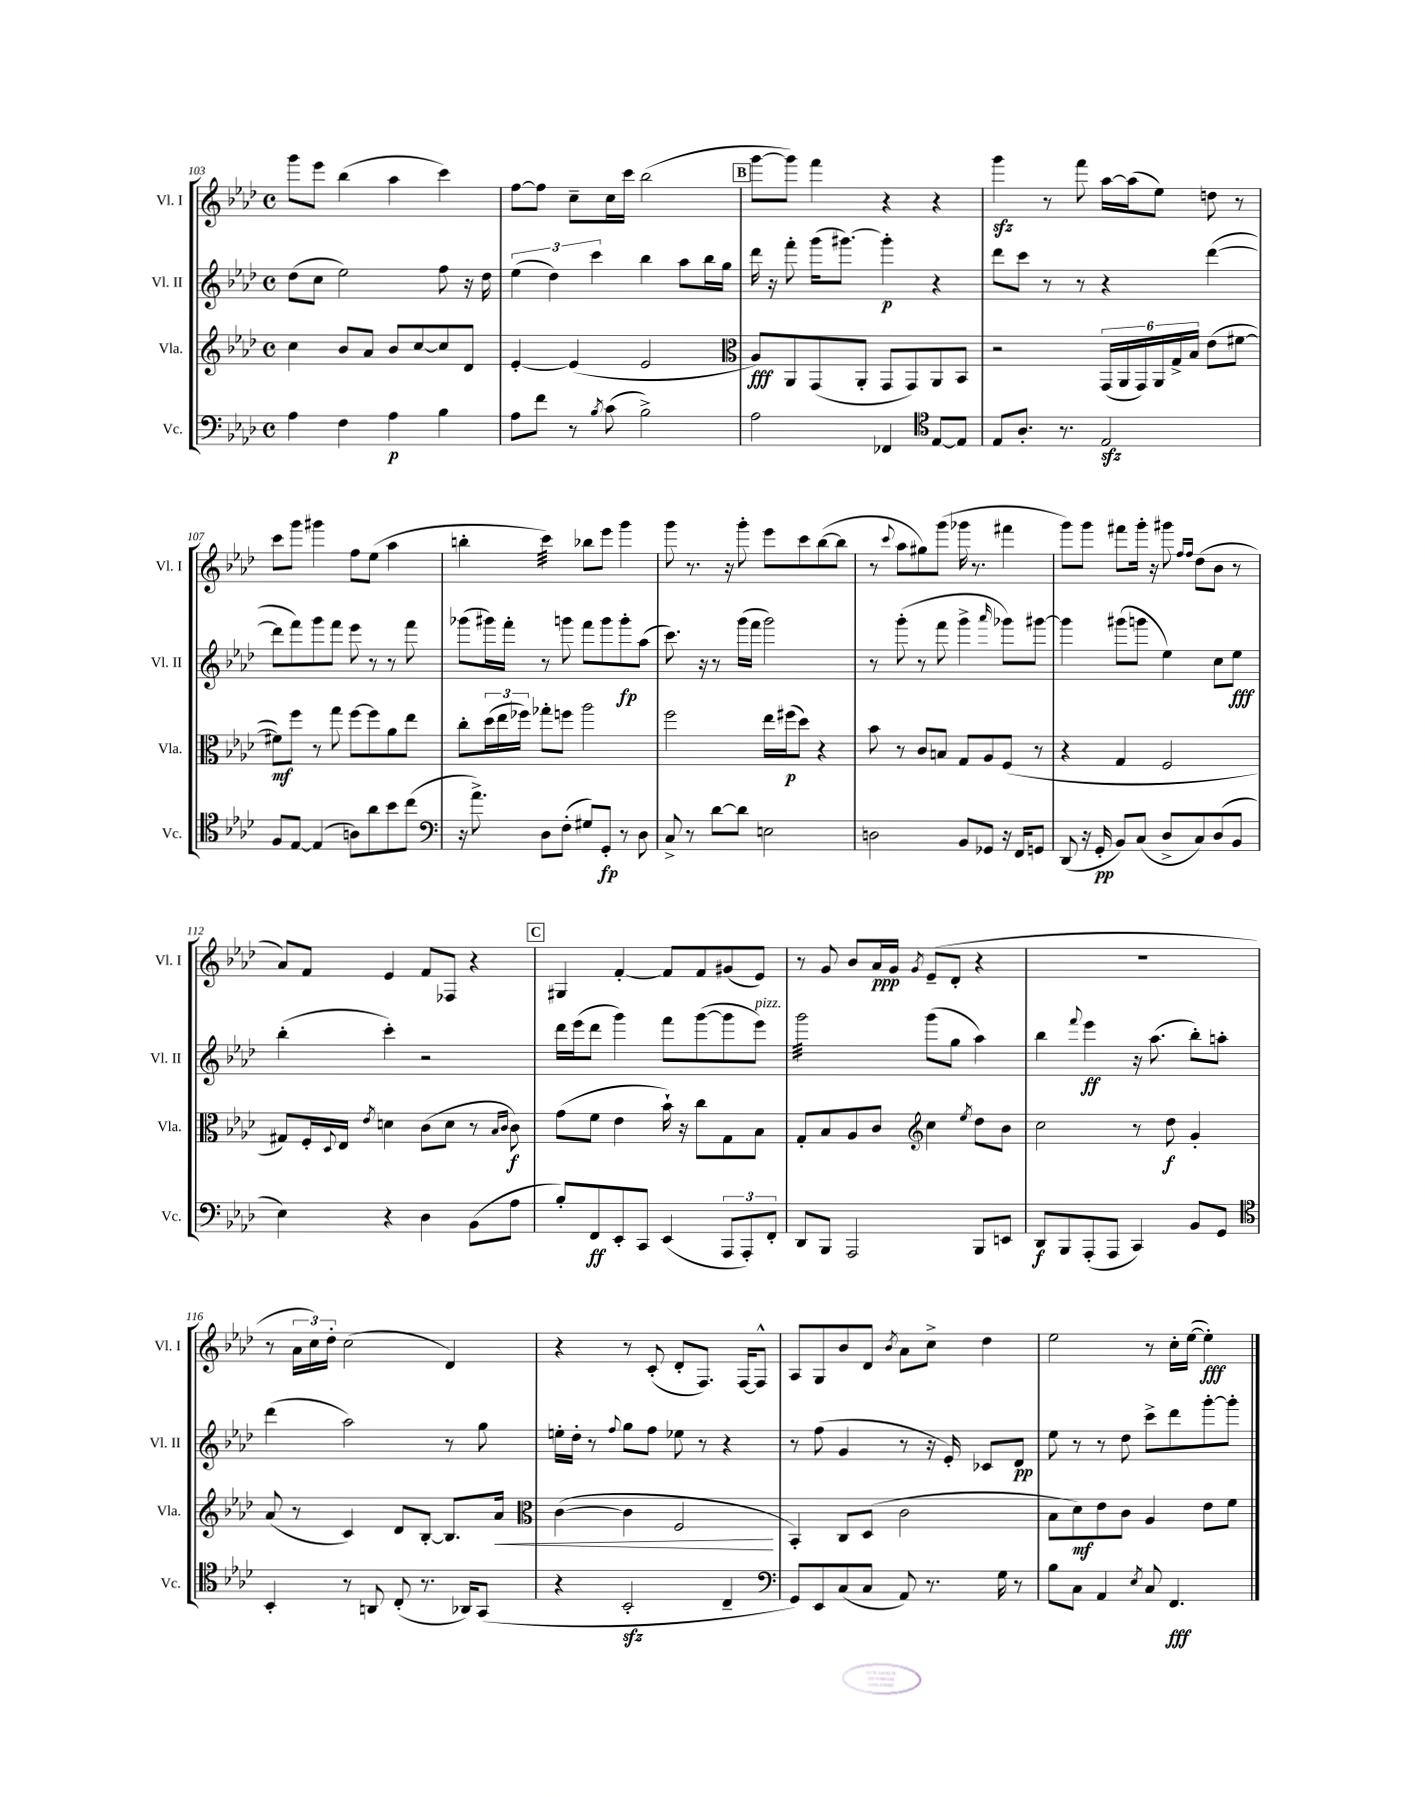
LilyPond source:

<<
\new StaffGroup <<
\new Staff = "s0" \with { instrumentName = "Vl. I" shortInstrumentName = "Vl. I" } {
    \clef treble \key aes \major \defaultTimeSignature \time 4/4
    g'''8 ees'''8 bes''4( aes''4 c'''4) |
    f''8~ f''8 c''8-- c''16 c'''16 bes''2( |
    \mark \markup { \box "B" } g'''8~ g'''8) f'''4 r4 r4 |
    g'''4\sfz r8 f'''8 aes''16~ aes''16( ees''8) d''8 r8 |
    c'''8 g'''8 gis'''4 f''8 ees''8( aes''4 |
    b''4-. c'''4:32) bes''8 ees'''8 g'''4 |
    g'''8 r8. r16 g'''8-. ees'''8 c'''8 bes''8~( bes''8 |
    r8 \appoggiatura { c'''8 } aes''8 gis''8) g'''8( ges'''16 r8. fis'''4 |
    g'''8) g'''8 fis'''8 g'''16-. r16 gis'''8 \grace { f''16 f''16 } des''8( bes'8 r8 |
    aes'8) f'8 ees'4 f'8 fes8 r4 |
    \mark \markup { \box "C" } gis4 f'4~-. f'8 f'8 gis'8( ees'8) |
    r8 g'8 bes'8 aes'16\ppp g'16 \acciaccatura { g'8 } ees'8--( des'8-. r4 |
    R1 |
    r8 \tuplet 3/2 { aes'16 c''16) des''16-. } c''2( des'4) |
    r4 r8 c'8-.( des'8-. f8.) f16~ f8-^ |
    aes8 g8 bes'8 des'8 \acciaccatura { bes'8 } aes'8 c''8-> des''4 |
    ees''2 r8 c''16-. ees''16~( ees''4-.\fff) \bar "|." |
}
\new Staff = "s1" \with { instrumentName = "Vl. II" shortInstrumentName = "Vl. II" } {
    \clef treble \key aes \major \defaultTimeSignature \time 4/4
    des''8( c''8 ees''2) f''8 r16 des''16 |
    \tuplet 3/2 { ees''4( des''4) c'''4 } bes''4 aes''8 bes''16 g''16 |
    \mark \markup { \box "B" } des'''16 r16 f'''8-. g'''16( gis'''8.~) gis'''4-.\p r4 |
    des'''8 c'''8 r8 r8 r4 des'''4~( |
    des'''8 f'''8) g'''8 f'''8 ees'''8 r8 r8 f'''8 |
    ges'''8( gis'''16) f'''16-. r8 g'''8 f'''8 g'''8 g'''8-.\fp aes''8( |
    c'''8.) r16 r8 g'''16( f'''16 g'''2) |
    r8 g'''8-.( r8 f'''8 g'''4-> \grace { aes'''16 } ges'''8) gis'''8~ |
    gis'''4 gis'''8( g'''8 ees''4) c''8 ees''8\fff |
    bes''4-.( c'''4-.) r2 |
    \mark \markup { \box "C" } des'''16 ees'''16( des'''8 g'''4) f'''8 g'''8~( g'''8 ees'''8^\markup { \italic "pizz." }) |
    g'''2:32 g'''8( g''8 aes''4) |
    bes''4 \appoggiatura { f'''8 } ees'''4\ff r16 aes''8.( bes''8-.) a''8-. |
    des'''4( aes''2) r8 g''8 |
    e''16-. des''16-. r8 \appoggiatura { f''8 } g''8 f''8 ees''8 r8 r4 |
    r8 f''8( g'4 r8 r16 ees'16-.) ces'8 des'8\pp |
    ees''8 r8 r8 des''8 c'''8-> des'''8 g'''8~-. g'''8-. \bar "|." |
}
\new Staff = "s2" \with { instrumentName = "Vla." shortInstrumentName = "Vla." } {
    \clef treble \key aes \major \defaultTimeSignature \time 4/4
    c''4 bes'8 aes'8 bes'8 c''8~ c''8 des'8 |
    ees'4~-. ees'4( ees'2 |
    \mark \markup { \box "B" } \clef alto aes8\fff) aes,8 g,8( aes,8-. g,8 g,8) aes,8 bes,8 |
    r2 \tuplet 6/4 { g,16( aes,16 g,16) aes,16 g16-> bes16 } ees'8( fis'8~ |
    fis'8\mf) f''8 r8 g''8 f''8~ f''8 aes'8 ees''8 |
    c''8-. \tuplet 3/2 { des''16( ees''16 fes''16) } ges''8-. f''8 aes''2 |
    f''2 ees''16 fis''16\p( des''8) r4 |
    bes'8 r8 c'8 b8 g8 aes8 f8( r8 |
    r4 g4 f2 |
    gis8) f16-. \appoggiatura { des8 } ees16 \acciaccatura { ees'8 } d'4 c'8( d'8 r8 \grace { bes16 c'16 } c'8\f) |
    \mark \markup { \box "C" } g'8( f'8 ees'4 bes'16-!) r16 c''8 g8 bes8 |
    g8-. bes8 aes8 c'8 \clef treble c''4 \acciaccatura { ees''8 } des''8 bes'8 |
    c''2 r8 des''8\f g'4-. |
    aes'8( r8 c'4) des'8 bes8~-. bes8. aes'16\< |
    \clef alto c'4~( c'4 f2\! |
    bes,4-.) c8 des8( c'2 |
    bes8 des'8\mf) ees'8 c'8 aes4 ees'8 f'8 \bar "|." |
}
\new Staff = "s3" \with { instrumentName = "Vc." shortInstrumentName = "Vc." } {
    \clef bass \key aes \major \defaultTimeSignature \time 4/4
    aes4 f4 aes4\p bes4 |
    aes8 f'8 r8 \acciaccatura { bes8 } c'8( bes2->) |
    \mark \markup { \box "B" } aes2 fes,4 \clef tenor ees8~ ees8 |
    ees8 aes8.-. r8. ees2\sfz |
    f8 ees8~ ees4( a8) aes'8 bes'8 c''8( |
    \clef bass r16 aes'8.->) des8 f8-.( gis8) g,8-.\fp r8 des8 |
    c8-> r8 des'8~ des'8 e2 |
    d2 bes,8 ges,8 r16 f,16 g,8 |
    des,8( r16 g,16-.\pp bes,8) c8( des8-> c8) des8( bes,8 |
    ees4) r4 des4 bes,8( aes8 |
    \mark \markup { \box "C" } bes8-.) f,8\ff ees,8-. c,8 ees,4( \tuplet 3/2 { aes,,8 aes,,8-.) f,8-. } |
    des,8 bes,,8 aes,,2 bes,,8 e,8 |
    des,8\f bes,,8 aes,,8-.( aes,,8 c,4) bes,8 g,8 |
    \clef tenor bes,4-. r8 a,8 c8-.( r8. aes,16) g,8( |
    r4 bes,2-.\sfz c4-- |
    \clef bass g,8) ees,8 c8( c8 aes,8) r8. g16 r8 |
    bes8 c8 aes,4 \acciaccatura { ees8 } c8 f,4.\fff \bar "|." |
}
>>
>>
\layout { \context { \Score currentBarNumber = #103 } }
